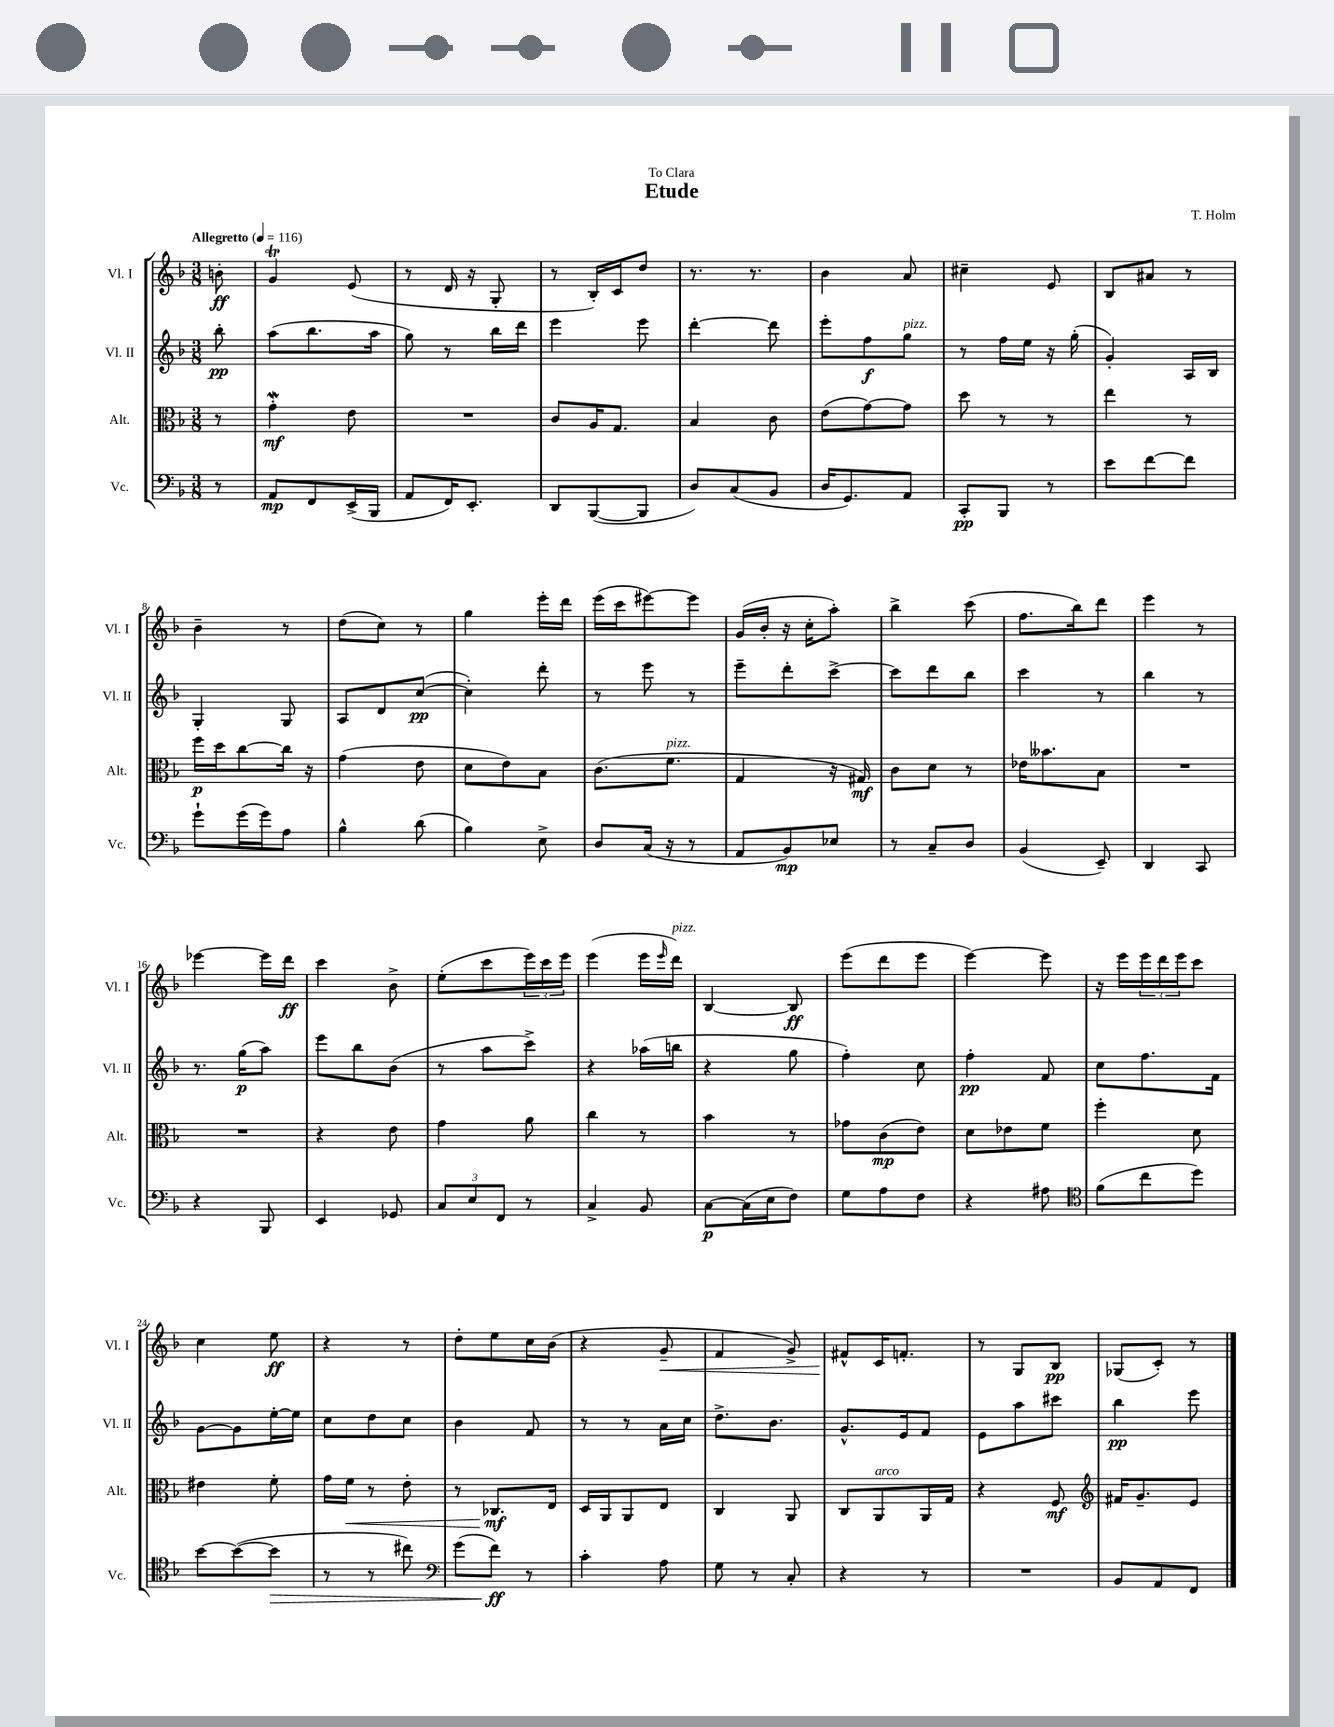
\header { title = "Etude" composer = "T. Holm" dedication = "To Clara" }
<<
\new StaffGroup <<
\new Staff = "s0" \with { instrumentName = "Vl. I" shortInstrumentName = "Vl. I" } {
    \clef treble \key f \major \numericTimeSignature \time 3/8 \partial 8 \tempo "Allegretto" 4 = 116
    b'8-.\ff |
    g'4\trill e'8( |
    r8 d'16 r16 g8-. |
    r8 bes16-.) c'16 d''8 |
    r8. r8. |
    bes'4 a'8 |
    cis''4-- e'8 |
    bes8 ais'8 r8 |
    bes'4-- r8 |
    d''8( c''8) r8 |
    g''4 e'''16-. d'''16 |
    e'''16( c'''16 eis'''8~) eis'''8 |
    g'16( bes'16-. r16 c''16-. a''8-.) |
    bes''4-> c'''8( |
    f''8. bes''16) d'''8 |
    e'''4 r8 |
    ees'''4~ ees'''16 d'''16\ff |
    c'''4 bes'8-> |
    e''8-.( c'''8 \tuplet 3/2 { e'''16) c'''16 e'''16 } |
    e'''4( e'''16 \grace { e'''16 } d'''16^\markup { \italic "pizz." }) |
    bes4~ bes8\ff |
    e'''8( d'''8 e'''8 |
    e'''4~) e'''8 |
    r16 e'''16 \tuplet 3/2 { e'''16 d'''16 e'''16 } c'''8 |
    c''4 e''8\ff |
    r4 r8 |
    d''8-. e''8 c''16 bes'16( |
    r4 g'8--\< |
    f'4 g'8->) |
    fis'8-^\! c'16 f'8.-. |
    r8 g8 bes8\pp |
    ges8( c'8-.) r8 \bar "|." |
}
\new Staff = "s1" \with { instrumentName = "Vl. II" shortInstrumentName = "Vl. II" } {
    \clef treble \key f \major \numericTimeSignature \time 3/8 \partial 8
    bes''8-.\pp |
    a''8( bes''8. a''16 |
    g''8) r8 bes''16 d'''16 |
    e'''4 e'''8 |
    d'''4~-. d'''8 |
    e'''8-. f''8\f g''8^\markup { \italic "pizz." } |
    r8 f''16 e''16 r16 g''16-.( |
    g'4-.) a16 bes16 |
    g4-. g8 |
    a8 d'8 c''8~\pp( |
    c''4-.) d'''8-. |
    r8 e'''8 r8 |
    e'''8-- d'''8-. c'''8~-> |
    c'''8 d'''8 bes''8 |
    c'''4 r8 |
    bes''4 r8 |
    r8. g''16\p( a''8) |
    e'''8 bes''8 bes'8( |
    r8 a''8 c'''8->) |
    r4 aes''16( b''16 |
    r4 g''8 |
    f''4-.) c''8 |
    f''4-.\pp f'8 |
    c''8 f''8. f'16 |
    g'8~ g'8 e''16~-. e''16 |
    c''8 d''8 c''8 |
    bes'4 f'8 |
    r8 r8 a'16 c''16 |
    d''8.-> bes'8. |
    g'8.-^ e'16 f'8 |
    e'8 a''8 cis'''8 |
    bes''4\pp e'''8 \bar "|." |
}
\new Staff = "s2" \with { instrumentName = "Alt." shortInstrumentName = "Alt." } {
    \clef alto \key f \major \numericTimeSignature \time 3/8 \partial 8
    r8 |
    g'4-.\mordent\mf e'8 |
    R4. |
    c'8 a16 g8. |
    bes4 c'8 |
    e'8( g'8~) g'8 |
    d''8 r8 r8 |
    e''4 r8 |
    f''16\p d''16 c''8~ c''16 r16 |
    g'4( e'8 |
    d'8 e'8) bes8 |
    c'8.( f'8.^\markup { \italic "pizz." } |
    g4 r16 gis16\mf) |
    c'8 d'8 r8 |
    ees'16 beses'8. bes8 |
    R4. |
    R4. |
    r4 e'8 |
    g'4 a'8 |
    c''4 r8 |
    bes'4 r8 |
    ges'8 c'8\mp( e'8) |
    d'8 ees'8 f'8 |
    f''4-. d'8 |
    eis'4 f'8-. |
    g'16 f'16\< r8 e'8-. |
    r8 ces8.\mf\! e16 |
    d16 a,16 a,8 e8 |
    c4 a,8 |
    c8 a,8^\markup { \italic "arco" } a,16 g16 |
    r4 f8\mf |
    \clef treble fis'16 g'8.-- e'8 \bar "|." |
}
\new Staff = "s3" \with { instrumentName = "Vc." shortInstrumentName = "Vc." } {
    \clef bass \key f \major \numericTimeSignature \time 3/8 \partial 8
    r8 |
    a,8\mp f,8 e,16->( bes,,16 |
    a,8 f,16) e,8.-. |
    d,8 bes,,8~( bes,,8 |
    d8) c8( bes,8 |
    d16 g,8.) a,8 |
    c,8-.\pp bes,,8 r8 |
    e'8 f'8~ f'8 |
    g'8-! g'16( g'16) a8 |
    bes4-^ d'8( |
    bes4) e8-> |
    d8 c16( r16 r8 |
    a,8 bes,8\mp) ees8 |
    r8 c8-- d8 |
    bes,4( e,8--) |
    d,4 c,8 |
    r4 bes,,8 |
    e,4 ges,8 |
    \tuplet 3/2 { c8 e8 f,8 } r8 |
    c4-> bes,8 |
    c8~\p c16( e16 f8) |
    g8 a8 f8 |
    r4 ais8 |
    \clef tenor f'8( c''8 d''8) |
    bes'8~ bes'8~( bes'8\> |
    r8 r8 cis''8) |
    \clef bass g'8( f'8\ff\!) r8 |
    c'4-. a8 |
    g8 r8 c8-. |
    r4 r8 |
    R4. |
    bes,8 a,8 f,8 \bar "|." |
}
>>
>>
